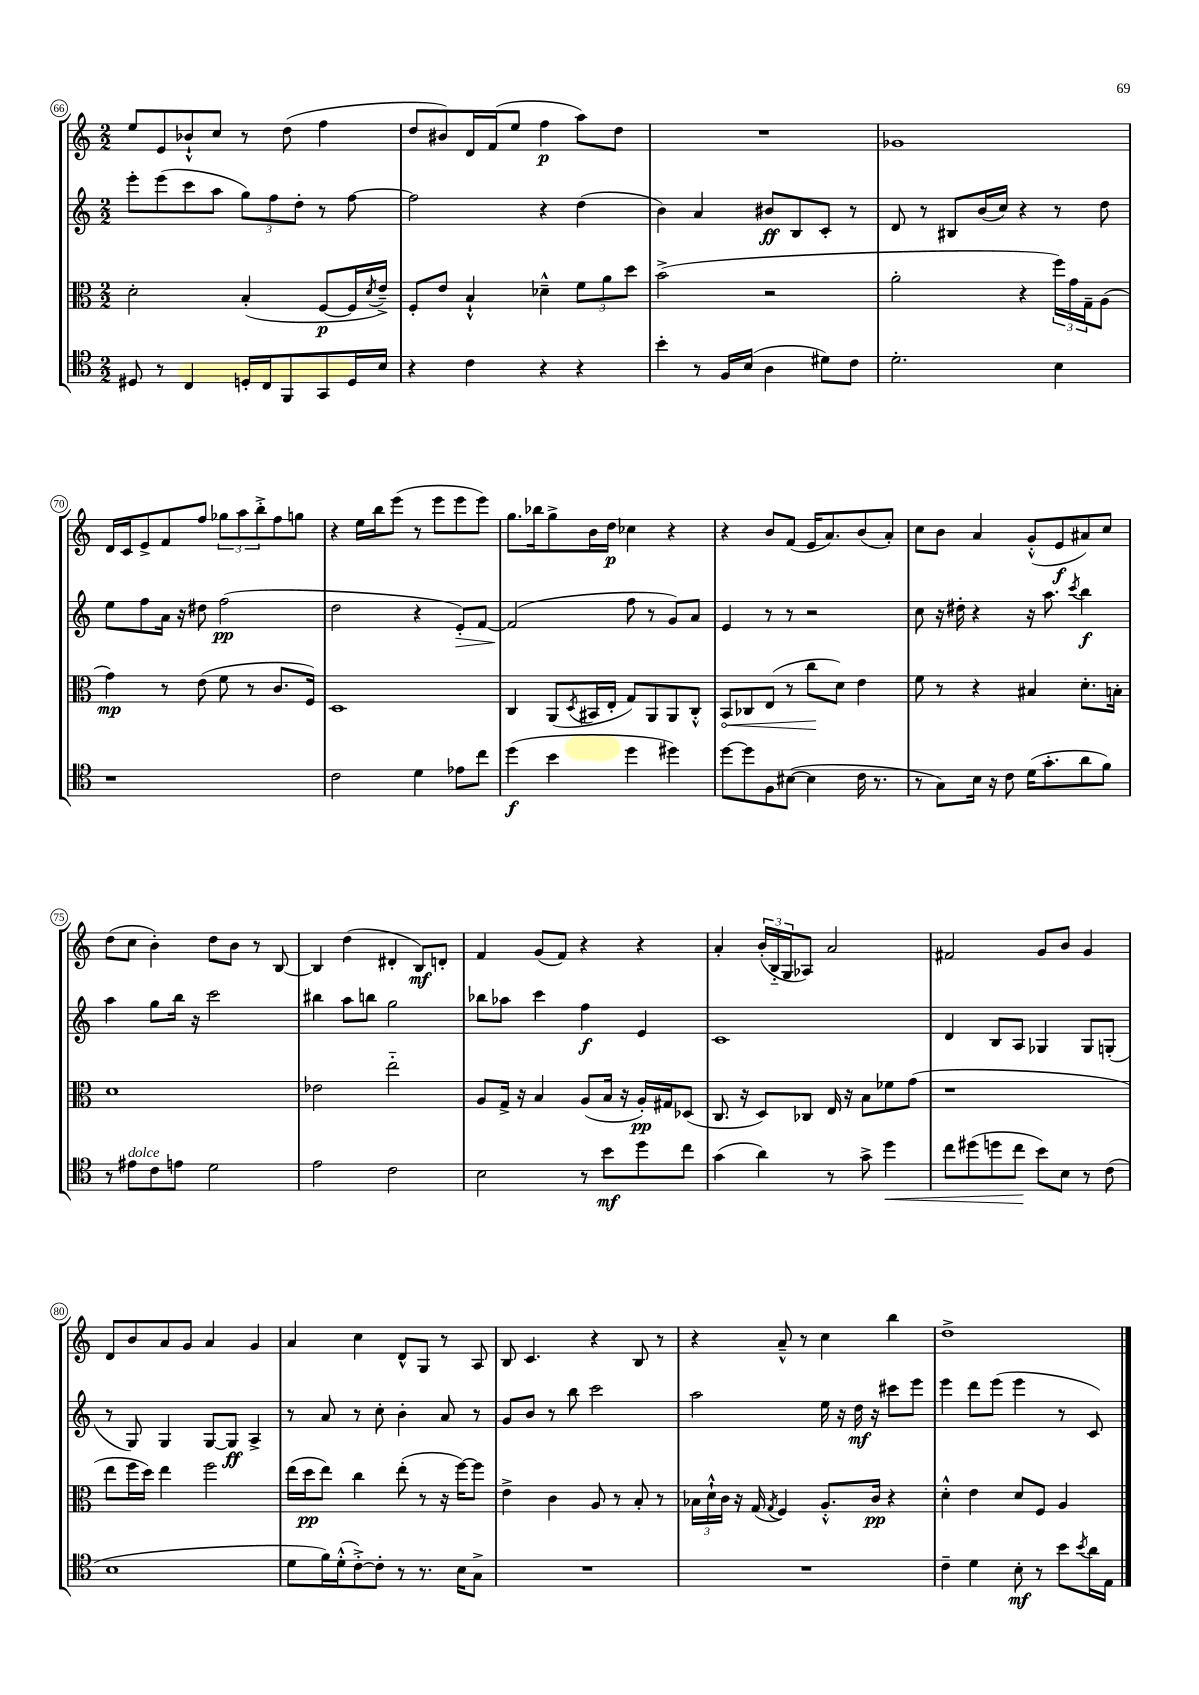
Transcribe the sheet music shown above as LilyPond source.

<<
\new StaffGroup <<
\new Staff = "s0" {
    \clef treble \key c \major \numericTimeSignature \time 2/2
    e''8 e'8 bes'8-!-^ c''8 r8 d''8( f''4 |
    d''8 bis'8) d'16 f'16( e''8 f''4\p a''8) d''8 |
    R1 |
    ges'1 |
    d'16 c'16 e'8-> f'8 f''8 \tuplet 3/2 { ges''8 a''8 b''8-.-> } f''8 g''8 |
    r4 e''16 b''16 e'''8( r8 e'''8 e'''8 e'''8) |
    g''8. bes''16 g''8-> b'16 d''16\p ces''4 r4 |
    r4 b'8 f'8( e'16 a'8.) b'8( a'8-.) |
    c''8 b'8 a'4 g'8-.-^( e'8\f ais'8) c''8 |
    d''8( c''8 b'4-.) d''8 b'8 r8 b8~ |
    b4 d''4( dis'4-. b8\mf) d'8-. |
    f'4 g'8( f'8) r4 r4 |
    a'4-. \tuplet 3/2 { b'16-.( b16-_ g16 } aes8) a'2 |
    fis'2 g'8 b'8 g'4 |
    d'8 b'8 a'8 g'8 a'4 g'4 |
    a'4 c''4 d'8-^ g8 r8 a8 |
    b8 c'4. r4 b8 r8 |
    r4 a'8---^ r8 c''4 b''4 |
    d''1-> \bar "|." |
}
\new Staff = "s1" {
    \clef treble \key c \major \numericTimeSignature \time 2/2
    e'''8-. e'''8( c'''8 a''8 \tuplet 3/2 { g''8) f''8 d''8-. } r8 f''8~ |
    f''2 r4 d''4( |
    b'4) a'4 bis'8\ff b8 c'8-. r8 |
    d'8 r8 bis8 b'16( c''16) r4 r8 d''8 |
    e''8 f''8 a'16 r16 dis''8 f''2\pp( |
    d''2 r4 e'8-.\>) f'8~ |
    f'2\!( f''8 r8 g'8) a'8 |
    e'4 r8 r8 r2 |
    c''8 r16 dis''16-. r4 r16 a''8. \acciaccatura { c'''8 } b''4\f |
    a''4 g''8 b''16 r16 c'''2 |
    bis''4 a''8 b''8 g''2 |
    bes''8 aes''8 c'''4 f''4\f e'4 |
    c'1 |
    d'4 b8 a8 ges4 ges8 g8-.( |
    r8 g8) g4 g8~ g8\ff a4-> |
    r8 a'8 r8 c''8-. b'4-. a'8 r8 |
    g'8 b'8 r8 b''8 c'''2 |
    a''2 e''16 r16 d''16\mf r16 cis'''8 e'''8 |
    e'''4 d'''8 e'''8( e'''4 r8 c'8) \bar "|." |
}
\new Staff = "s2" {
    \clef alto \key c \major \numericTimeSignature \time 2/2
    d'2-. b4-.( f8~\p f16 \acciaccatura { d'8 } e'16--->) |
    f8-. e'8 b4-!-^ des'4---^ \tuplet 3/2 { f'8 a'8 d''8 } |
    b'2->( r2 |
    a'2-. r4 \tuplet 3/2 { f''16) g'16 g16-- } a8( |
    g'4\mp) r8 e'8( f'8 r8 c'8. f16) |
    d1 |
    c4 a,8( \acciaccatura { d8 } bis,16 e16-. g8) a,8 a,8 c8-.-^ |
    \once \override Hairpin.circled-tip = ##t b,8\< ces8 e8( r8 c''8\! d'8) e'4 |
    f'8 r8 r4 bis4 d'8.-. b16-. |
    d'1 |
    ees'2 e''2-_ |
    a8 g16-> r16 b4 a8( b16 r16 a16-.\pp) gis16 des8( |
    c8. r16 d8) ces8 e16 r16 b8 fes'8 g'8( |
    r1 |
    e''8 f''16 d''16) e''4 f''2 |
    e''16( d''16\pp e''8) c''4 e''8-.( r8 r16 f''16~) f''8 |
    e'4-> c'4 a8 r8 b8-. r8 |
    \tuplet 3/2 { bes16 d'16-!-^ c'16 } r16 g16( \acciaccatura { g8 } f4) a8.-.-^ c'16\pp r4 |
    d'4-.-^ e'4 d'8 f8 a4 \bar "|." |
}
\new Staff = "s3" {
    \clef tenor \key c \major \numericTimeSignature \time 2/2
    dis8 r8 c4 d16-. c16 f,8 g,8 d16 b16 |
    r4 c'4 r4 r4 |
    b'4-. r8 f16 b16( a4 dis'8) c'8 |
    d'2.-. b4 |
    r1 |
    c'2 d'4 ees'8 c''8 |
    d''4\f( b'4 d''4 dis''4) |
    d''8~ d''8 f8 bis8~( bis4 c'16 r8. |
    r8 g8) b16 r16 c'8 d'16( g'8.-. a'8 f'8) |
    r8 eis'8^\markup { \italic "dolce" } c'8 e'8 d'2 |
    e'2 c'2 |
    b2 r8 b'8\mf d''8 c''8 |
    g'4( a'4) r8 g'8-> d''4\< |
    c''8 dis''8( d''8 c''8\! b'8) b8 r8 c'8( |
    b1 |
    d'8 f'16) d'16-.-^( c'8~-.->) c'8-. r8 r8. b16 g8-> |
    R1 |
    R1 |
    c'4-- d'4 b8-.\mf r8 b'8 \acciaccatura { b'8 } a'16 e16 \bar "|." |
}
>>
>>
\layout { \context { \Score currentBarNumber = #66 \override BarNumber.stencil = #(make-stencil-circler 0.1 0.3 ly:text-interface::print) } }
